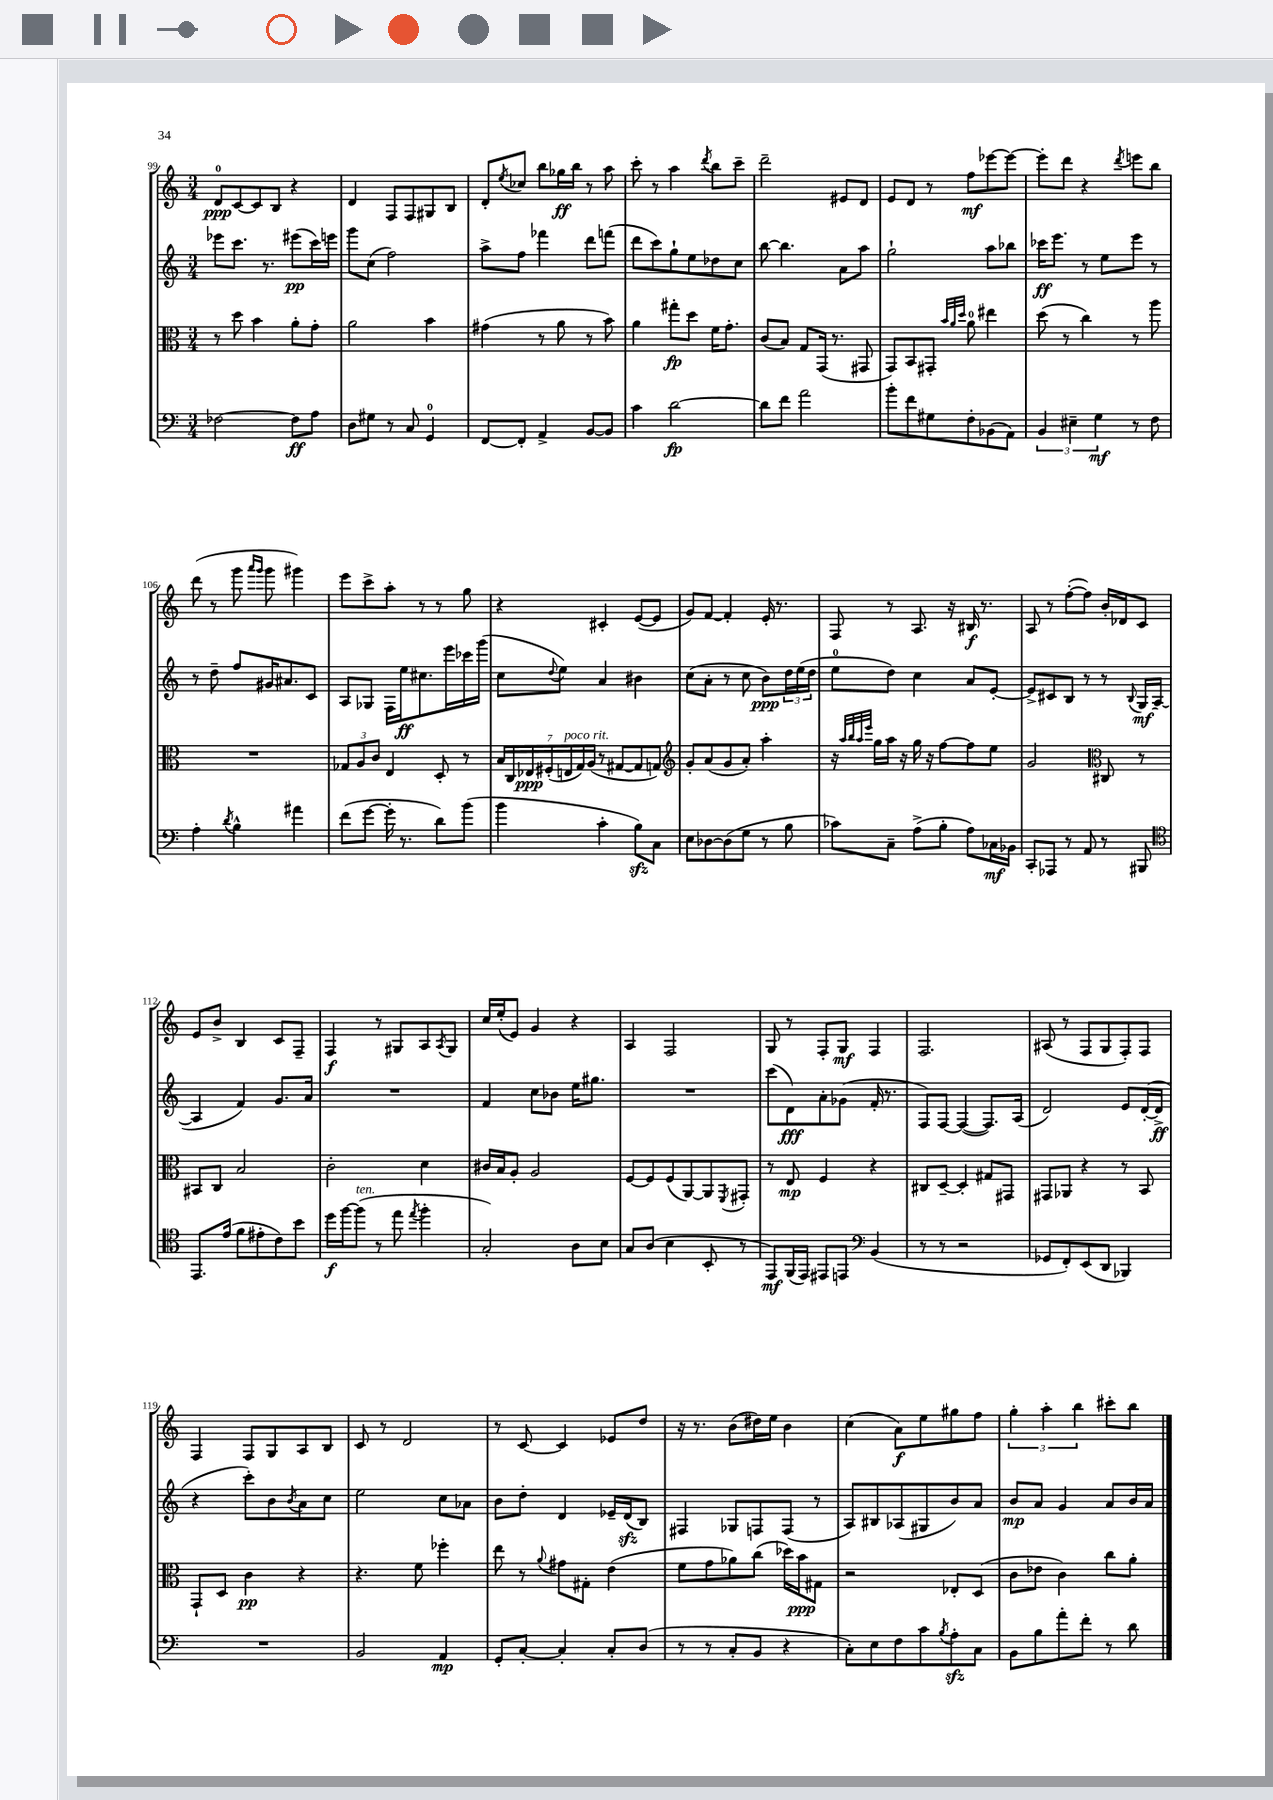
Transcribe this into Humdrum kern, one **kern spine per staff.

**kern	**kern	**kern	**kern
*staff4	*staff3	*staff2	*staff1
*clefF4	*clefC3	*clefG2	*clefG2
*k[]	*k[]	*k[]	*k[]
*M3/4	*M3/4	*M3/4	*M3/4
[2F-\	8r	8eee-\L	8d/L
.	8dd\	8.ccc\J	[8c/
.	4b\	.	8c/]
.	.	8.r	.
.	.	.	8B/J
8F-\]L	8a'\L	(8eee#\L	4r
8A\J	8g'\J	16ccc\L)	.
.	.	16eee\JJ	.
=	=	=	=
8D\L	2a\	8ggg\L	4d/
8G#\J	.	(8cc\J	.
8r	.	2ff\)	8F/L
8C/	.	.	8F/
4GG/	4b\	.	8G#/
.	.	.	8B/J
=	=	=	=
[8FF/L	(4g#\	8aa^\L	8d'/L
.	.	.	8qee/
8FF'/]J	.	8ff\J	8cc-/J
4AA^/	8r	4fff-\	8bb\L
.	8a\	.	16gg-\L
.	.	.	16bb\JJ
[8BB/L	8r	8ddd\L	8r
8BB/]J	8b\)	(8fff\J	8aa\
=	=	=	=
4c\	4a\	8ddd\L	8ccc'\
.	.	8ccc\)	8r
[2d\	8gg#'\L	8gg`\	4aa\
.	8dd\J	8ee\	.
.	.	.	8qddd/
.	16f\LK	8dd-\	8bb\L
.	8.g'\J	.	.
.	.	8cc\J	8ccc~\J
=	=	=	=
8d\]L	(8c/L	[8bb\	2ddd~\
8f\J	8B/J)	4.bb\]	.
2a\	8G/L	.	.
.	(16GG/Jk	.	.
.	8.r	.	.
.	.	8a\L	8e#/L
.	8GG#/	8aa\J	8d/J
=	=	=	=
8b'\L	8GG/L)	2gg`\	8e/L
8f\	8BB/	.	8d/J
8G#\	8GG#'/J	.	8r
.	32qqb/LLL	.	.
.	32qqa/	.	.
.	32qqdd/JJJ	.	.
8F'\	8a\	.	8ff\L
(8BB-\	4ee#\	8aa\L	[8eee-\
8AA\J)	.	8bb-\J	8eee-\_J
=	=	=	=
6BB/	(8dd\	16ccc-\LK	8eee-'\]L
.	.	8.eee\J	.
.	8r	.	8ddd\J
6E#~\	.	.	.
.	4cc\)	8r	4r
6G\	.	.	.
.	.	8ee\L	.
.	.	.	8qddd/
8r	8r	8eee\J	8eee\L
8F\	8aa\	8r	8bb\J
=	=	=	=
4A'\	2.r	8r	(8ddd\
.	.	8dd~\	8r
8qd/	.	.	.
4B^^\	.	8ff/L	8ggg\
.	.	.	16qqaaa/LL
.	.	.	16qqggg/JJ
.	.	16g#/K	8ggg\
.	.	8.a#/	.
4a#\	.	.	4ggg#\)
.	.	8c/J	.
=	=	=	=
(8f\L	12G-/L	8A/L	8eee\L
.	12A/	.	.
[8g\J	.	8G-/J	8ccc^\
.	12c/J	.	.
16g'\]	4E/	16F\LL	8aa'\J
8.r	.	16ee\J	.
.	.	8.cc#\	8r
8d\L)	8D'/	.	8r
.	.	16eee\L	.
(8b\J	8r	16ccc-\	8gg\
.	.	(16ggg\JJ	.
=	=	=	=
4b\	28B/LL	8cc\L	4r
.	28C/	.	.
.	28E-/	.	.
.	(28F#'/	.	.
.	.	8qqdd/	.
.	.	8ee\J)	.
.	28E/	.	.
.	28G/)	.	.
.	(28A/JJ	.	.
4c'\	8r	4a/	4c#'/
.	[8G#/L	.	.
8B\L)	8G#/]	4b#\	([8e/L
8C\J	8G/J)	.	8e/]J
=	=	=	=
*	*clefG2	*	*
8E\L	8g'/L	(8cc\L	8g/L)
[8D-\	(8a/	8a'\J	[8f/J
(8D-\]	8g/	8r	4f'/]
8G\J	8a'/J)	8cc\	.
8r	4aa'\	8b\L)	16e'/
.	.	.	8.r
8B\	.	24dd\L	.
.	.	(24ee\	.
.	.	24dd\JJ	.
=	=	=	=
8c-\L)	16r	8ee\L	8F/
.	32qqaa/LLL	.	.
.	32qqbb/	.	.
.	32qqaa/	.	.
.	32qqeee/JJJ	.	.
.	16gg\LL	.	.
8C~\J	16aa\JJ	8dd\J)	8r
.	16r	.	.
(8A^\L	16gg\	4cc\	8.A/
.	16r	.	.
8B'\J	[8ff\L	.	.
.	.	.	16r
8A\L)	8ff\]	8a/L	16B#/
.	.	.	8.r
16C-\L	8ee\J	[8e'/J	.
16BB-\JJ	.	.	.
=	=	=	=
8CC'/L	2g/	8e^/]L	8A/
8AAA-/J	.	8c#/	8r
8r	.	8B/J	([8ff'\L
8AA/	.	8r	8ff\]J)
*	*clefC3	*	*
8r	8C#/	8r	16b'/LL
.	.	.	16d-/J
.	.	8qqB/	.
8BBB#/	8r	16G/LL	8c/J
.	.	([16A/JJ	.
=	=	=	=
*clefC4	*	*	*
8.EE/L	8BB#/L	4A/]	8e/L
.	8C/J	.	8b^/J
(16e/Jk	.	.	.
8f\L	2B/	4f/)	4B/
8e#'\	.	.	.
8c\)	.	8.g/L	8c/L
8b\J	.	.	8F~/J
.	.	16a/Jk	.
=	=	=	=
16dd\LL	2c'\	2.r	4F/
[16ff\J	.	.	.
(8ff\]J	.	.	.
8r	.	.	8r
8ee\	.	.	8G#/L
8qee/	.	.	.
4ff'\	4d\	.	8A/
.	.	.	8qA/
.	.	.	8G#/J
=	=	=	=
2G'/)	16c#/LL	4f/	16cc/LL
.	16B/J	.	(16ee'/J
.	8A'/J	.	8e/J)
.	2A/	8cc\L	4g/
.	.	8b-\J	.
8A\L	.	16ee\LK	4r
.	.	8.gg#\J	.
8B\J	.	.	.
=	=	=	=
8G/L	[8F/L	2.r	4A/
(8A/J	8F/]	.	.
4B\	(8F/	.	2F/
.	[8AA/)	.	.
8BB'/	8AA/]	.	.
.	8qFF/	.	.
8r	8GG#'/J	.	.
=	=	=	=
8EE/L)	8r	(8ccc\L	8G/
(16FF/L	8E/	8d\)	8r
16EE/JJ)	.	.	.
8EE#/L	4F/	8a'\	8F'/L
8EE/J	.	(8g-\J	8G/J
*clefF4	*	*	*
(4BB/	4r	16f'/	4F/
.	.	8.r	.
=	=	=	=
8r	8C#/L	8F/L)	2.F/
8r	[8D~/J	[8F/J	.
2r	4D'/]	(4F/_	.
.	8G#/L	8.F/]L)	.
.	8GG#/J	.	.
.	.	(16A/Jk	.
=	=	=	=
8GG-/L	8GG#/L	2d/)	(8A#/
8FF'/)	8AA-/J	.	8r
(8EE/	4r	.	8F/L
8DD/J	.	.	8G/
4BBB-/)	8r	8e/L	8F'/)
.	8BB/	([16d'/L	8F/J
.	.	16d^/]JJ	.
=	=	=	=
2.r	8GG`/L	4r	4F/
.	8D/J	.	.
.	4c\	8ccc'\L)	8F/L
.	.	8b\	8G/
.	.	8qb/	.
.	4r	8a\	8A/
.	.	8cc\J	8B/J
=	=	=	=
2BB/	4.r	2ee\	8c/
.	.	.	8r
.	.	.	2d/
.	8f\	.	.
4AA/	4ff-'\	8cc\L	.
.	.	8a-\J	.
=	=	=	=
8GG'/L	8ee\	8b\L	8r
[8C'/J	8r	8dd'\J	[8c/
.	8qqa/	.	.
4C'/]	8g#\L	4d/	4c/]
.	8G#'\J	.	.
8C'/L	(4e\	16e-~/LL	8e-/L
.	.	(16d/J	.
(8D/J	.	8B/J)	8dd/J
=	=	=	=
8r	8f\L	4F#/	16r
.	.	.	8.r
8r	8g\	.	.
8C'/L	8a-\)	8G-/L	(8b\L
8BB/J	(8cc\J	8F/	16dd#\L)
.	.	.	16ee\JJ
4r	16dd-\LL)	(8F/J	4b\
.	16b\J	.	.
.	8G#\J	8r	.
=	=	=	=
8C'\L)	2r	8A/L)	(4cc\
8E\	.	8B#/	.
8F\	.	(8A-/	8a\L)
8c\	.	8G#/	8ee\
8qB/	.	.	.
8A'\	8E-'/L	8b/)	8gg#\
8C\J	(8D/J	8a/J	8ff\J
=	=	=	=
8BB\L	8c\L	8b/L	6gg'\
8B\	8e-\J	8a/J	.
.	.	.	6aa'\
8a'\	4c\)	4g/	.
.	.	.	6bb\
8f'\J	.	.	.
8r	8cc\L	8a/L	8ccc#'\L
8d\	8a'\J	16b/L	8bb\J
.	.	16a/JJ	.
==	==	==	==
*-	*-	*-	*-
